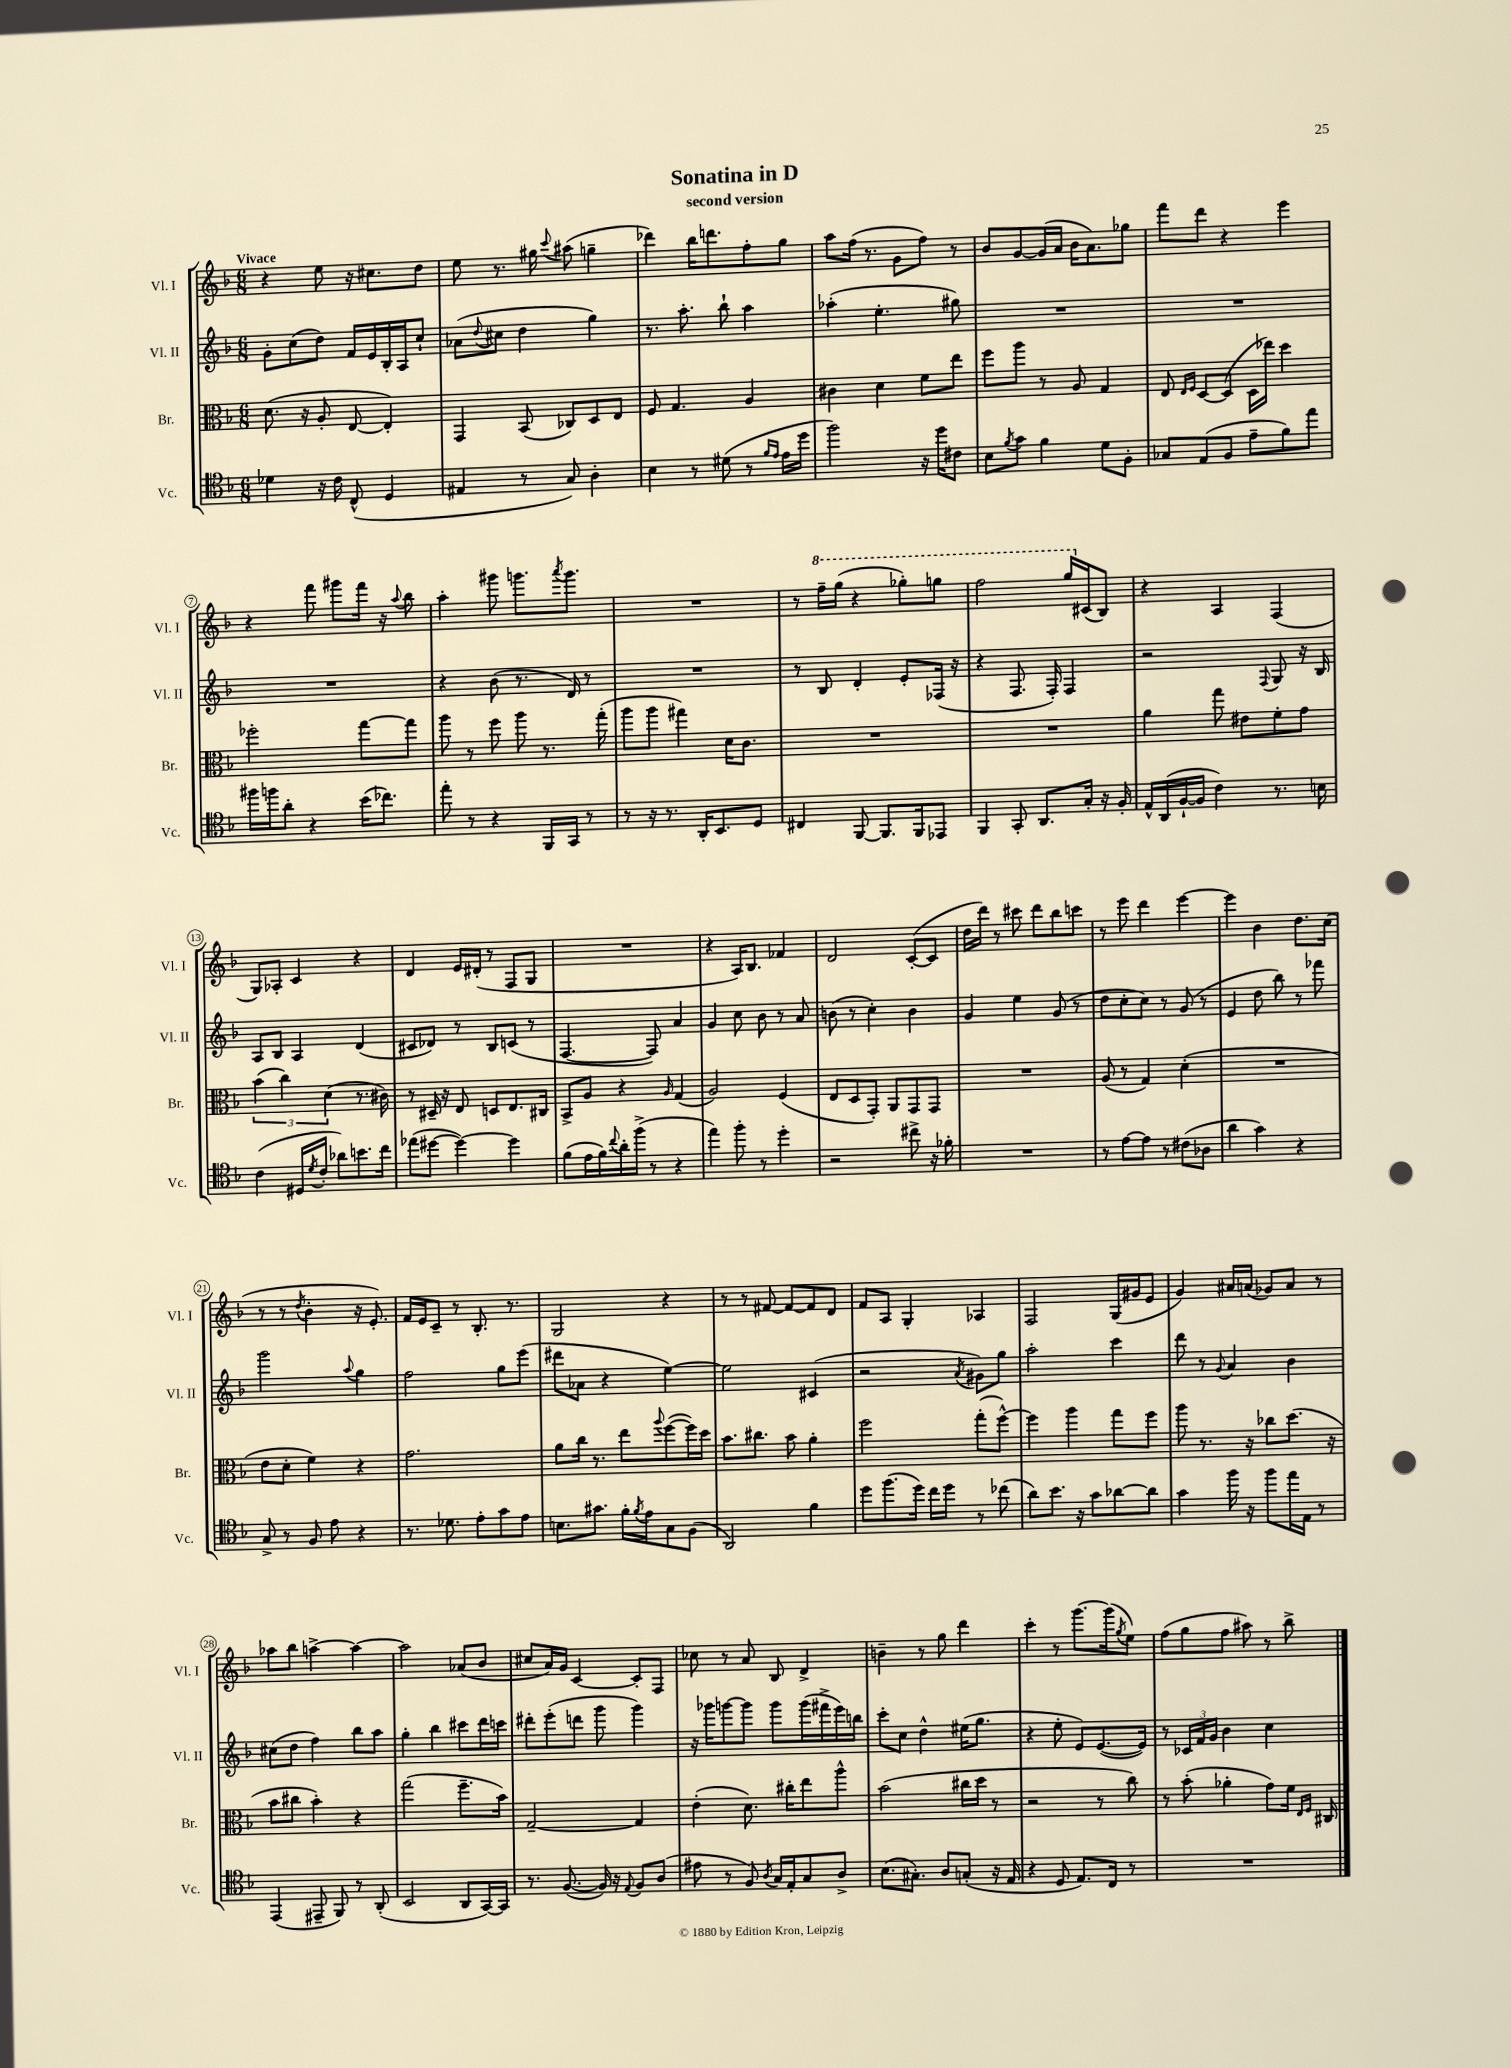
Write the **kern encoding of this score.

**kern	**kern	**kern	**kern
*staff4	*staff3	*staff2	*staff1
*clefC4	*clefC3	*clefG2	*clefG2
*k[b-]	*k[b-]	*k[b-]	*k[b-]
*M6/8	*M6/8	*M6/8	*M6/8
4d-	(8.d	8g'	4r
.	.	(8cc	.
.	16r	.	.
16r	8A'	8dd)	8ee
16c	.	.	.
(8C^^	[8E	16f	16r
.	.	16e	8.cc#
4D	4E'])	16B-'	.
.	.	16A	.
.	.	8cc`	8dd
=	=	=	=
4E#	4GG	(8a-	8ee
.	.	8qqdd	.
.	.	8cc#	8.r
8r	(8BB-	4dd	.
.	.	.	16gg#
.	.	.	8qqccc
8G)	8C-)	.	(8aa#
4A'	8D	4gg)	4gg~
.	8E	.	.
=	=	=	=
4B-	8F	8.r	4ddd-)
.	4.G	.	.
.	.	8.aa'	.
8r	.	.	16bb-
.	.	.	8.ddd
(8d#	.	8bb-`	.
8r	4A	4aa	8ff'
16qqf	.	.	.
16qqe	.	.	.
16e	.	.	8gg
16dd	.	.	.
=	=	=	=
2ff)	4c#	(4aa-'	8aa
.	.	.	(16ff
.	.	.	8.r
.	4d	4.ee'	.
.	.	.	8g
16r	8f	.	8ff)
16dd	.	.	.
8c#	8ee	8gg#)	8r
=	=	=	=
8B-	8ff	2.r	8b-
8qf	.	.	.
8g	8aa	.	[8g
4f	8r	.	(16g]
.	.	.	16a
.	8A	.	16b-
.	.	.	8.a)
8d	4G	.	.
8F'	.	.	8gg-
=	=	=	=
8G-	8E	2.r	8fff
.	16qqE	.	.
.	16qqF	.	.
(8E	[8D	.	8ddd
8F	(8D]	.	4r
8e~	16D	.	.
.	16ee-)	.	.
8f)	4dd	.	4eee
8ee	.	.	.
=	=	=	=
16ff#	2ff-'	2.r	4r
16ff	.	.	.
8a'	.	.	.
4r	.	.	8fff
.	.	.	8ggg#
(16b-	[8gg	.	16fff
8.cc-)	.	.	16r
.	.	.	8qqaa
.	8gg]	.	8bb-
=	=	=	=
8ee'	8aa	4r	4aa'
8r	8r	.	.
4r	8ff	(8b-	8ggg#
.	8aa	8.r	8.ggg
16FF	8.r	.	.
.	.	.	8qaaa
16GG	.	16d)	8.ggg
8r	.	8r	.
.	(16gg'	.	.
=	=	=	=
8r	8aa	2.r	2.r
16r	8aa	.	.
8.r	.	.	.
.	4gg#)	.	.
16AA'	.	.	.
8.BB-	.	.	.
.	16d	.	.
.	8.c	.	.
8D	.	.	.
=	=	=	=
4C#	2.r	8r	8r
.	.	8B-	16fff~
.	.	.	(16ggg
[8FF	.	4d'	4r
8.FF]	.	.	.
.	.	8e'	8ggg-')
16FF	.	.	.
8EE-	.	(16F-	8ggg
.	.	16r	.
=	=	=	=
4FF	2.r	4r	2fff
8GG'	.	8.F	.
8.AA	.	.	.
.	.	16F')	.
.	.	4F	16ggg
16G'	.	.	(16c#
16r	.	.	8B-)
16F'	.	.	.
=	=	=	=
16E^^	4a	2r	4r
(16AA	.	.	.
[16F`	.	.	.
16F]	.	.	.
4c)	8gg	.	4A
.	8e#	.	.
.	.	8qqF	.
8.r	8f'	8G	(4F
.	8g	16r	.
16B	.	16B-	.
=	=	=	=
(4c	(6b-	8A	8G)
.	.	8B-	8A-'
.	6cc)	.	.
16D#	.	4A	4c
8qd	.	.	.
16c'	.	.	.
.	(6d	.	.
8a-)	.	.	.
8.b	8.r	(4d	4r
16cc	16c#)	.	.
=	=	=	=
(8ee-	8r	8c#	4d
[8dd#	16D#~	8d-)	.
.	16r	.	.
4dd#_)	8E	8r	16e
.	.	.	(16d#'
.	8D	8B-	8r
4dd#]	8.E	(8c	8F
.	.	8r	8G
.	16C#	.	.
=	=	=	=
(8f	8BB-^	[4.F	2.r
16e	8A	.	.
16f)	.	.	.
8qqcc	.	.	.
16a'	4r	.	.
(16ff^	.	.	.
8r	.	8F])	.
.	16qqA	.	.
4r	(4G	4a	.
=	=	=	=
4ee)	2A)	4g	4r
8ff'	.	8cc	16A)
.	.	.	8.B-
8r	.	8b-	.
4dd'	(4F	8r	4f-
.	.	8a	.
=	=	=	=
2r	8E	(8b	2d
.	8D	8r	.
.	8GG')	4cc')	.
.	8AA	.	.
8cc#^	8GG	4b	([8c'
16r	8GG	.	8c]
16f-'	.	.	.
=	=	=	=
2.r	2.r	4g	16dd
.	.	.	16ddd)
.	.	.	8r
.	.	4ee	8ccc#
.	.	.	8ddd
.	.	(8g	8bb-
.	.	8r	8ccc
=	=	=	=
8r	(8A	8dd	8r
[8e	8r	8cc'	8eee
8e]	4G)	8cc)	4ddd
8r	.	8r	.
(8c#	(4d'	(8g	[4eee
8A-	.	8r	.
=	=	=	=
4a	2.r	4e	4eee]
4g)	.	8dd	4b-
.	.	8bb-)	.
4r	.	8r	8.dd
.	.	8fff-	.
.	.	.	(16cc
=	=	=	=
8G^	8e	2ggg	8r
8r	8d'	.	8r
.	.	.	8qdd
8F	4f)	.	4b-'
8e	.	.	.
.	.	8qqaa	.
4r	4r	4gg	16r
.	.	.	8.e')
=	=	=	=
8.r	2.g	2ff	16f
.	.	.	16e
.	.	.	8c~
8.d-	.	.	.
.	.	.	8r
8e'	.	.	8.B-'
8g	.	8gg	.
.	.	.	8.r
8e	.	(8eee	.
=	=	=	=
8.B	8a	8ddd#	2G
.	16cc	8a-	.
8.g#	8.r	.	.
.	.	4r	.
16f'	8ee	.	.
8qf	.	.	.
16e	.	.	.
.	8qqaa	.	.
8G	([8ff	[4ee)	4r
(8F	16ff])	.	.
.	16dd	.	.
=	=	=	=
2AA)	8.b-	2ee]	8r
.	.	.	8r
.	8.cc#	.	.
.	.	.	[8f#
.	8b-	.	8f#_
4f	4a'	(4c#	8f#]
.	.	.	8d
=	=	=	=
8dd	2ff	2r	8f
(8.ff	.	.	8A
.	.	.	4G'
16dd)	.	.	.
16cc	.	.	.
16dd	.	.	.
.	.	8qa	.
8r	(8gg'	8g#)	4A-
(8cc-	[8ff^^)	8gg	.
=	=	=	=
8a)	4ff]	2aa'	2F
8.b-	.	.	.
.	4aa	.	.
16r	.	.	.
8g	.	.	.
[8a-	8gg	4ccc	(16G
.	.	.	16g#
8a-]	8ff	.	8e
=	=	=	=
4g	8aa	8ddd	4g)
.	8.r	8r	.
.	.	8qqg	.
16ff	.	4a	16a#
16r	16r	.	(16a
8ff	8cc-	.	8g-)
16ee	(8.dd	4b-	8a
16E	.	.	.
8r	.	.	8r
.	16r	.	.
=	=	=	=
(4EE	8b-	(8cc#	8aa-
.	8cc#	8dd	8bb-
8EE#~	4b-')	4ff)	[4aa^
8FF)	.	.	.
8r	4r	8bb-	4aa_
(8AA'	.	8aa	.
=	=	=	=
2BB-	(2gg	4gg'	2aa]
.	.	4bb-	.
8AA	8.ff~	8ccc#	(8a-
[16GG)	.	16ddd	8b-
16GG]	16b-)	16ccc	.
=	=	=	=
8.r	[2G~	8ddd#'	8cc#
.	.	(8eee'	16a)
([8.F	.	.	16g
.	.	8ddd	[4c
16F])	.	8ggg	.
16r	.	.	.
8qqE	.	.	.
8F	4G]	4ggg)	8c']
(8A	.	.	8F
=	=	=	=
8e#	(4e'	16r	8cc-
.	.	16ggg-	.
8r	.	[8ggg	8r
8F)	8.d)	8ggg]	8a
8qA	.	.	.
16G	.	8ggg	8B-
16E'	16cc#'	.	.
8G	8ee	(16ggg	4d^
.	.	16fff#^	.
8A^	8aa^^	16eee)	.
.	.	16bb	.
=	=	=	=
(8.B-	(2b-	8ccc'	4b~
.	.	8cc	.
8.G#')	.	.	.
.	.	4dd^^	8r
8A	.	.	8gg
(8G'	16cc#	(16ee#	4ddd
.	16dd	8.gg	.
16r	8r	.	.
16E	.	.	.
=	=	=	=
4r	2r	4r	4ccc'
8D	.	8ee'	8r
8.E)	.	8e)	[8.ggg
.	8r	([8.e	.
16C	.	.	(16ggg]
.	.	.	8qgg
8r	8cc)	.	8ee)
.	.	16e])	.
=	=	=	=
2.r	8r	8r	(8ff
.	(8b-'	24c-	8gg
.	.	24f	.
.	.	24g	.
.	4a-'	4b-	8ff
.	.	.	8aa#)
.	8g)	4cc	8r
.	16f	.	8bb-^
.	16qqE	.	.
.	16qqF	.	.
.	16C#	.	.
==	==	==	==
*-	*-	*-	*-
